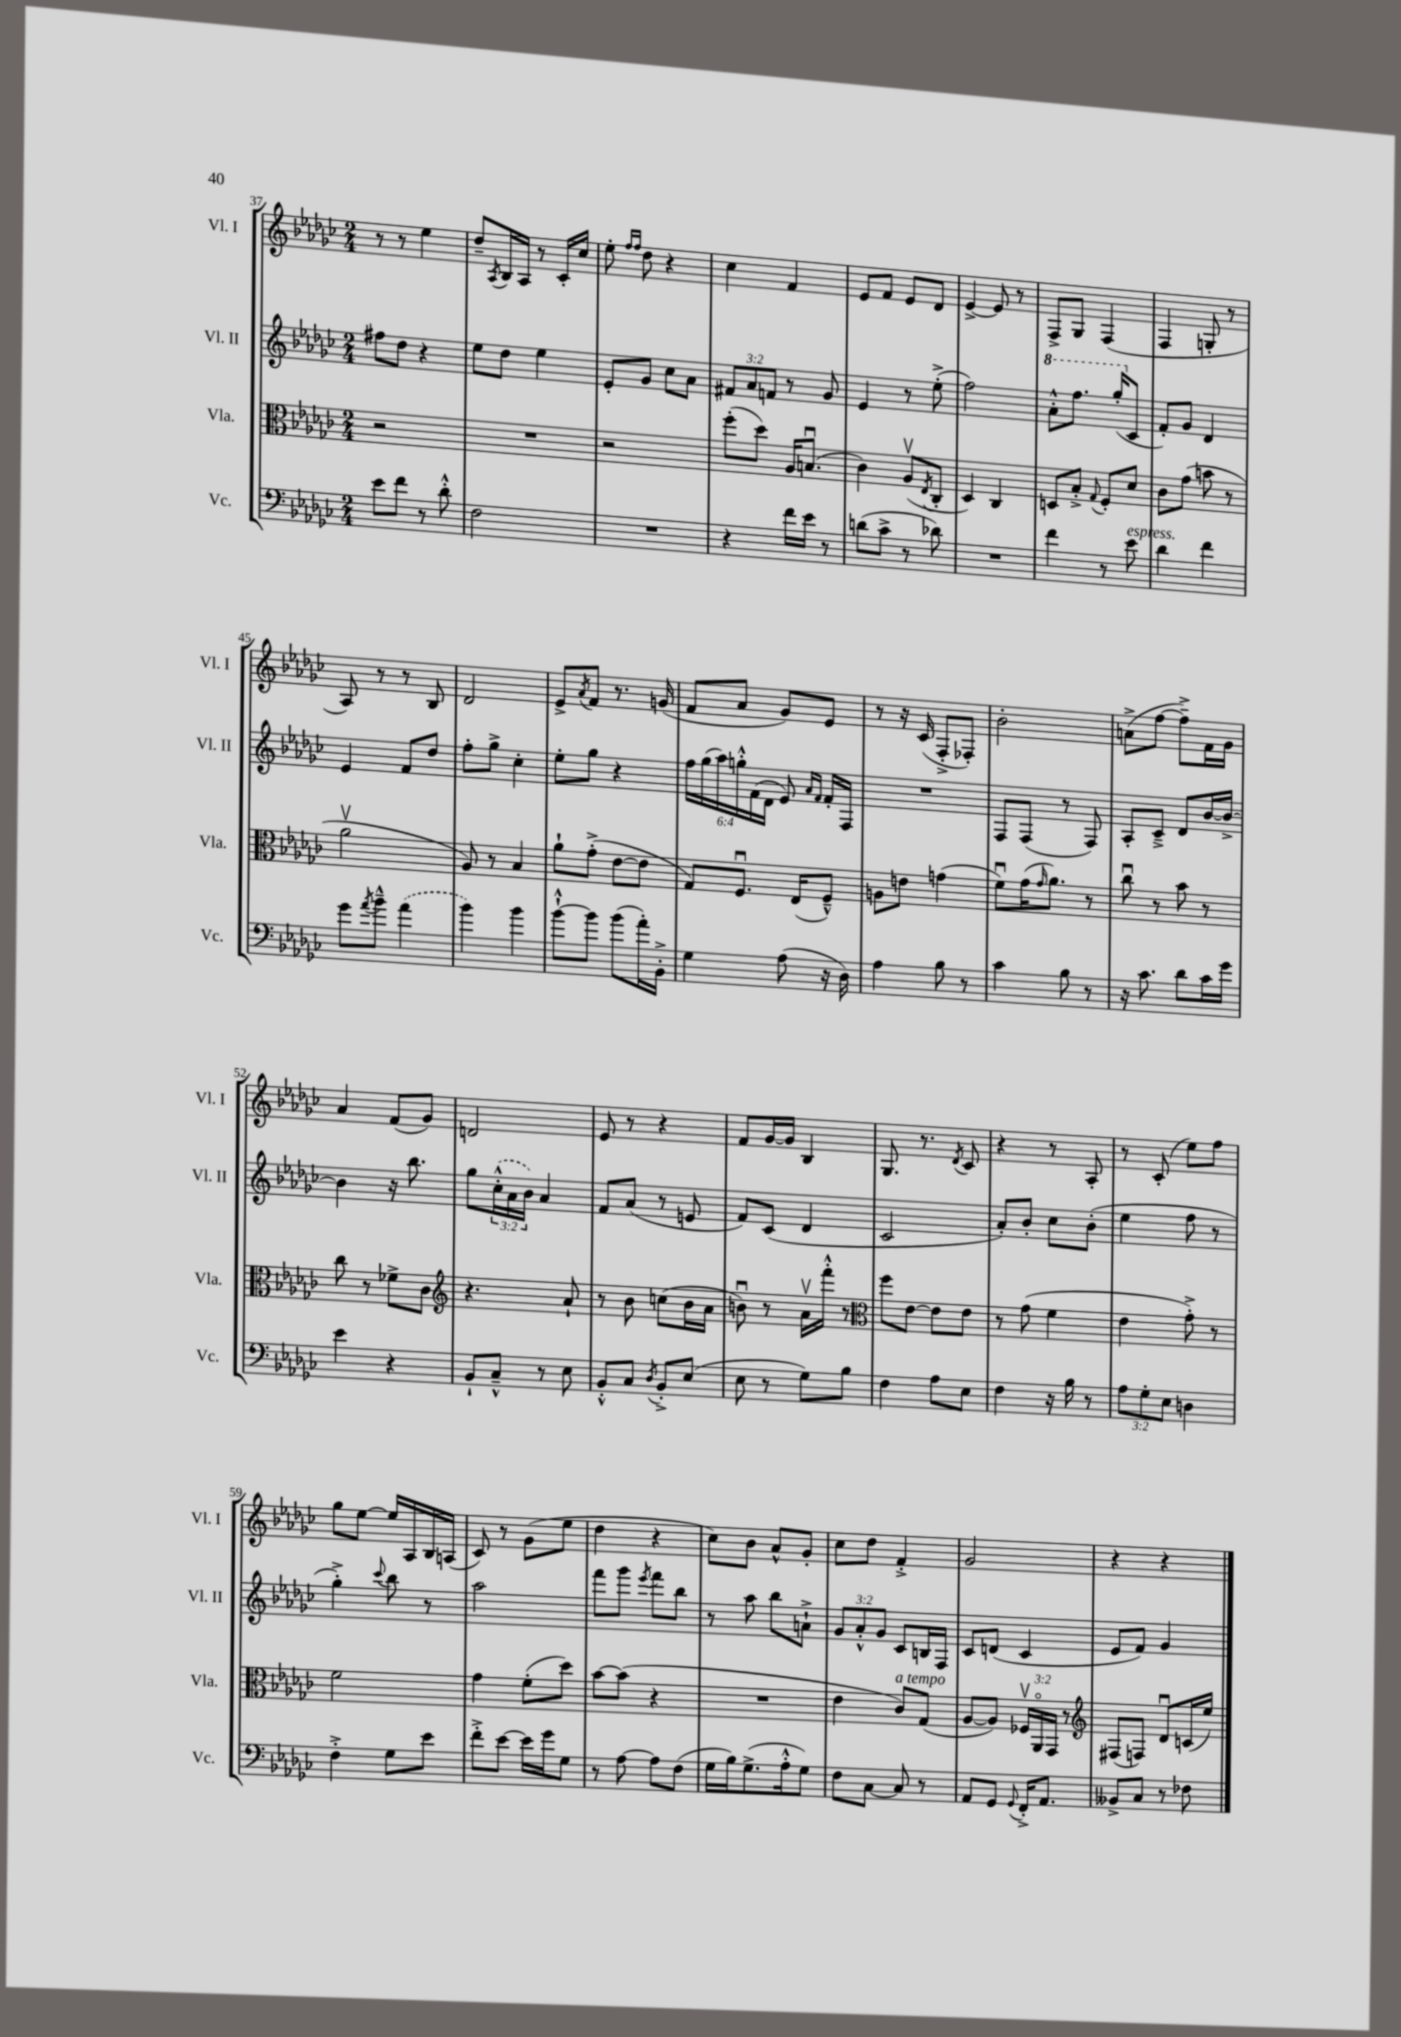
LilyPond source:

<<
\new StaffGroup <<
\new Staff = "s0" \with { instrumentName = "Vl. I" shortInstrumentName = "Vl. I" } {
    \clef treble \key ges \major \numericTimeSignature \time 2/4
    r8 r8 ees''4 |
    des''8-- \acciaccatura { aes8 } bes16 aes16 r8 ces'16-. ces''16 |
    ees''8-. \grace { f''16 f''16 } des''8 r4 |
    ces''4 f'4 |
    ees'8 f'8 ees'8 des'8 |
    ees'4~-> ees'8 r8 |
    f8-> ges8 f4( |
    f4 g8-. r8 |
    aes8) r8 r8 bes8 |
    des'2 |
    ees'8-> \acciaccatura { aes'8 } f'8 r8. g'16( |
    f'8 aes'8 ges'8) ees'8 |
    r8 r16 ces'16( f8-.-> fes8-.) |
    bes'2-. |
    a'8->( f''8~ f''8--->) f'16 ges'16 |
    aes'4 f'8( ges'8) |
    d'2 |
    ees'8 r8 r4 |
    f'8 ges'16~ ges'16 bes4 |
    ges8. r8. \acciaccatura { des'8 } ces'8 |
    r4 r8 aes8-. |
    r8 ces'8-.( ees''8) f''8 |
    ges''8 ees''8~ ees''16 aes16 bes16 a16( |
    ces'8) r8 ges'8( ees''8 |
    des''4 r4 |
    ces''8) bes'8 aes'8-^ ges'8-. |
    ces''8 des''8 f'4-.-> |
    ges'2 |
    r4 r4 \bar "|." |
}
\new Staff = "s1" \with { instrumentName = "Vl. II" shortInstrumentName = "Vl. II" } {
    \clef treble \key ges \major \numericTimeSignature \time 2/4 \override Staff.TupletNumber.text = #tuplet-number::calc-fraction-text
    fis''8 des''8 r4 |
    ees''8 des''8 ees''4 |
    ees'8-. ges'8 ces''8 aes'8 |
    \tuplet 3/2 { fis'8 aes'8 f'8 } r8 ges'8 |
    ees'4 r8 ees''8-.->( |
    f''2) |
    \ottava #1 aes''8-.-^ f'''8. ges'''16-.( \ottava #0 ces'8 |
    f'8-.) ges'8 des'4 |
    ees'4 f'8 des''8 |
    f''8-. ges''8-> ces''4-. |
    ees''8-. ges''8 r4 |
    \tuplet 6/4 { f''16 ges''16( aes''16) g''16-.-^ f'16( des'16 } ees'8) \grace { aes'16 f'16 } f'16-. f16 |
    R2 |
    f8 f8( r8 f8) |
    aes8-. ces'8---> des'8 bes'16~ bes'16~-> |
    bes'4 r16 bes''8. |
    ges''8 \tuplet 3/2 { \once \slurDashed ces''16-.-^( aes'16 bes'16) } aes'4 |
    f'8 aes'8( r8 e'8 |
    f'8) ces'8( des'4 |
    ces'2 |
    aes'8-.) bes'8-. ces''8 bes'8-.( |
    ees''4 f''8 r8 |
    ges''4-.->) \appoggiatura { ces'''8 } bes''8 r8 |
    aes''2 |
    f'''8 ges'''8 \acciaccatura { ees'''8 } f'''8 bes''8 |
    r8 aes''8 bes''8 a'8-!-> |
    \tuplet 3/2 { ges'8 aes'8-.-^ ges'8 } ces'8 b16 f16 |
    ces'8 d'8( ces'4 |
    ees'8 f'8) ges'4 \bar "|." |
}
\new Staff = "s2" \with { instrumentName = "Vla." shortInstrumentName = "Vla." } {
    \clef alto \key ges \major \numericTimeSignature \time 2/4 \override Staff.TupletNumber.text = #tuplet-number::calc-fraction-text
    r2 |
    R2 |
    r2 |
    f''8-.( des''8) aes16 b8.\downbow( |
    ces'4) aes8\upbow( \acciaccatura { ees8 } ces8-. |
    des4) ces4 |
    d8 bes8-.-> \appoggiatura { ges8 } f8-. des'8 |
    ces'8 ges'8( b'8 r8 |
    aes'2\upbow |
    aes8) r8 bes4 |
    aes'8-! ges'8-.->( ees'8~ ees'8 |
    ges8) f8.\downbow ees16( f8---^) |
    a8 e'8 g'4( |
    f'8\downbow) ges'16( \grace { ges'16 } aes'8.) r8 |
    ces''8\downbow r8 bes'8 r8 |
    ces''8 r8 fes'8-> ces'8 |
    \clef treble r4. aes'8-! |
    r8 bes'8 c''8( bes'16 aes'16 |
    b'8\downbow) r8 aes'16\upbow f'''16-.-^ r8 |
    \clef alto f''8 ees'8~ ees'8 ees'8 |
    r8 ges'8( f'4 |
    ees'4 ges'8-.->) r8 |
    f'2 |
    ges'4 f'8-.( des''8) |
    bes'8~ bes'8( r4 |
    R2 |
    ees'4 ces'8^\markup { \italic "a tempo" }) ges8( |
    aes8~ aes8) \tuplet 3/2 { fes16\upbow aes,16\flageolet ges,16 } r8 |
    \clef treble fis8( f8) des'8\downbow c'16( ees''16) \bar "|." |
}
\new Staff = "s3" \with { instrumentName = "Vc." shortInstrumentName = "Vc." } {
    \clef bass \key ges \major \numericTimeSignature \time 2/4 \override Staff.TupletNumber.text = #tuplet-number::calc-fraction-text
    ees'8 f'8 r8 des'8-.-^ |
    f2 |
    R2 |
    r4 f'16 ees'16 r8 |
    d'8( ces'8-> r8 des'8) |
    R2 |
    f'4 r8 ees'8^\markup { \italic "espress." } |
    des'4 f'4 |
    ges'8 \acciaccatura { aes'8 } bes'8---^ \once \slurDashed aes'4( |
    bes'4) bes'4 |
    bes'8~-!-^ bes'8 bes'8( aes'16-.) bes,16-.-> |
    ges4 aes8( r16 des16) |
    aes4 bes8 r8 |
    ces'4 bes8 r8 |
    r16 ces'8. des'8 ces'16 ges'16 |
    ees'4 r4 |
    bes,8-! ces8---^ r8 ees8 |
    bes,8-.-^ ces8 \acciaccatura { des8 } bes,8-.-> ees8( |
    ees8 r8 ges8) bes8 |
    f4 aes8 ees8 |
    f4 r16 bes16 r8 |
    \tuplet 3/2 { aes8 ges8-. ees8 } d4 |
    f4-.-> ges8 ees'8 |
    f'8-.-> ees'8~ ees'16 ges'16 ges8 |
    r8 aes8~ aes8 f8( |
    ges16 bes16) ges8.->( aes16-.-^ ges8) |
    f8 ces8~ ces8 r8 |
    aes,8 ges,8 \appoggiatura { ges,8 } f,16-.-> aes,8. |
    beses,8-> ces8 r8 fes8 \bar "|." |
}
>>
>>
\layout { \context { \Score currentBarNumber = #37 } }
